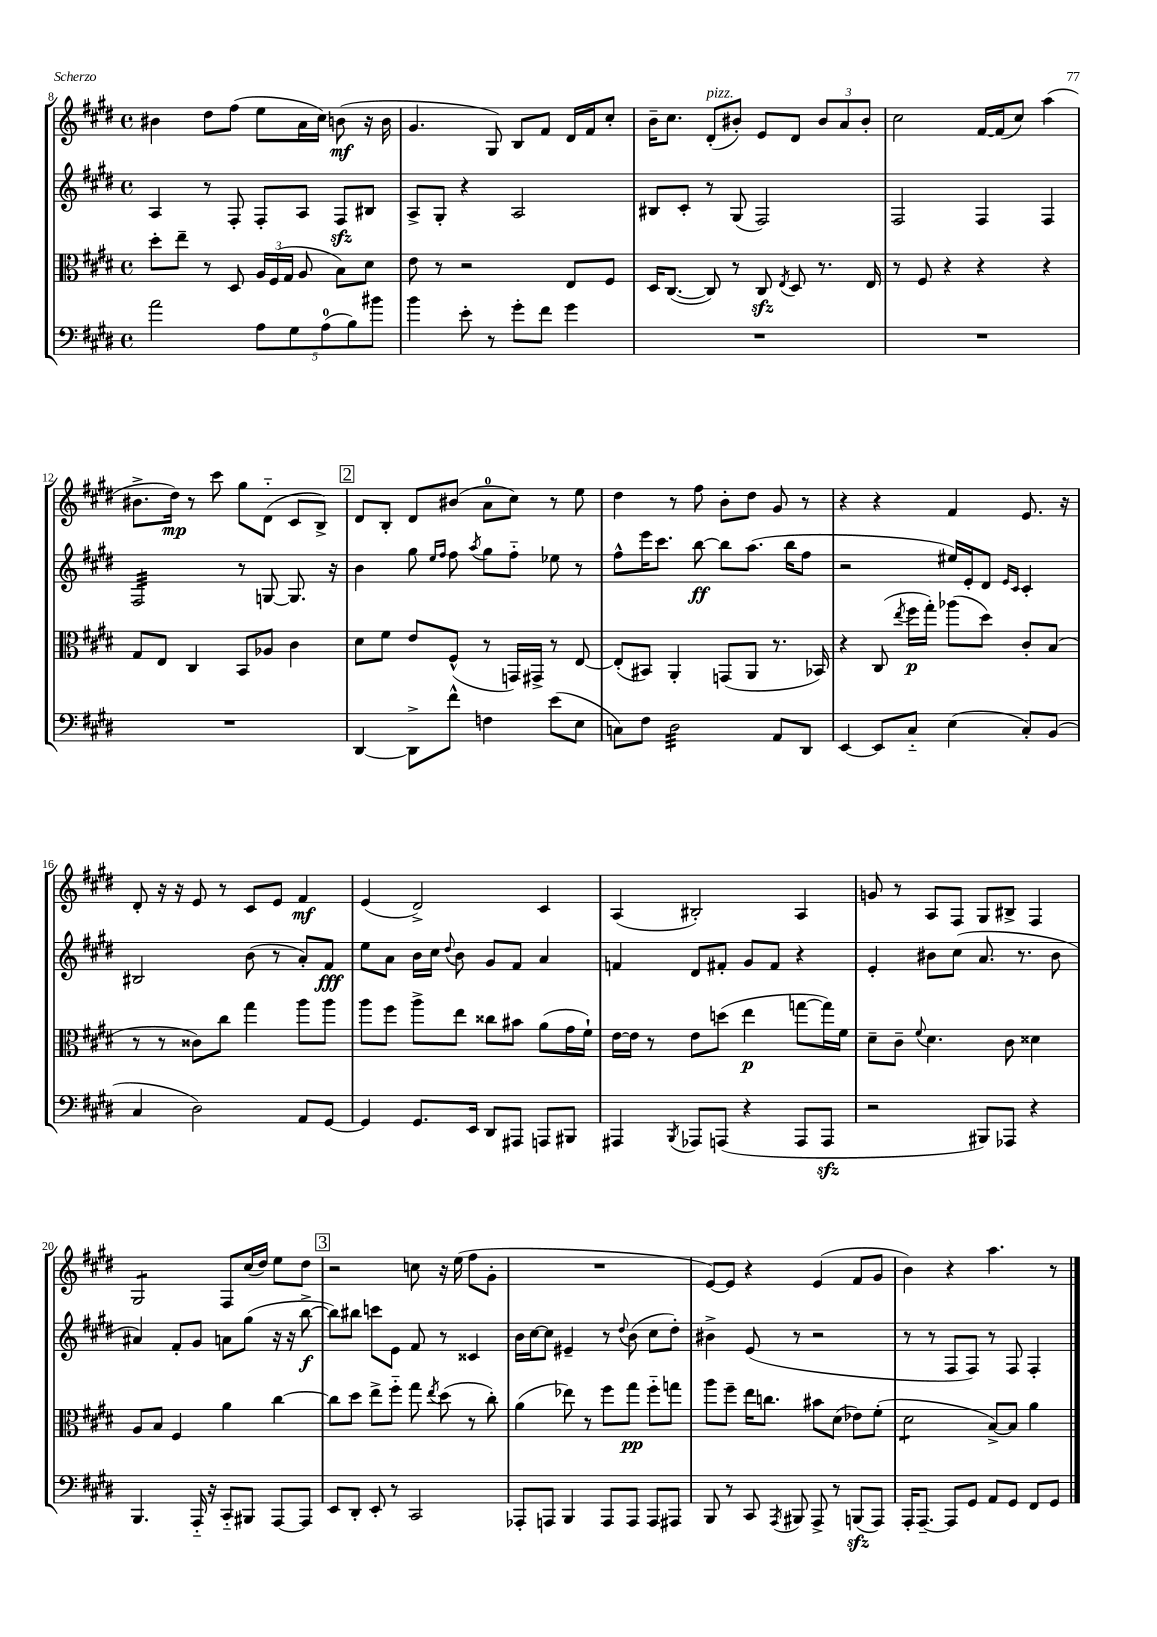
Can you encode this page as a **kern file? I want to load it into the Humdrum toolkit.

**kern	**kern	**kern	**kern
*staff4	*staff3	*staff2	*staff1
*clefF4	*clefC3	*clefG2	*clefG2
*k[f#c#g#d#]	*k[f#c#g#d#]	*k[f#c#g#d#]	*k[f#c#g#d#]
*M4/4	*M4/4	*M4/4	*M4/4
*met(c)	*met(c)	*met(c)	*met(c)
2a	8dd#'	4A	4b#
.	8ee~	.	.
.	8r	8r	8dd#
.	8D#	8F#'	(8ff#
10A	24A	8F#'	8ee
.	(24F#	.	.
.	24G#	.	.
10G#	.	.	.
.	8A	8A	16a
.	.	.	16cc#)
(10A	.	.	.
.	8B)	8F#	(8b
10B)	.	.	.
.	8d#	8B#	16r
10b#	.	.	.
.	.	.	16b
=	=	=	=
4b	8e	8A^	4.g#
.	8r	8G#'	.
8e'	2r	4r	.
8r	.	.	8G#)
8g#'	.	2A	8B
8f#	.	.	8f#
4g#	8E	.	16d#
.	.	.	16f#
.	8F#	.	8cc#'
=	=	=	=
1r	16D#	8B#	16b~
.	([8.C#	.	8.cc#
.	.	8c#'	.
.	8C#])	8r	(8d#'
.	8r	(8G#	8b#')
.	8C#	2F#)	8e
.	8qE	.	.
.	8D#	.	8d#
.	8.r	.	12b#
.	.	.	12a
.	.	.	12b#'
.	16E	.	.
=	=	=	=
1r	8r	2F#	2cc#
.	8F#	.	.
.	4r	.	.
.	4r	4F#	[16f#
.	.	.	(16f#]
.	.	.	8cc#)
.	4r	4F#	(4aa
=	=	=	=
1r	8G#	2F#	8.b#^
.	8E	.	.
.	.	.	16dd#)
.	4C#	.	8r
.	.	.	8ccc#
.	8BB	8r	8gg#
.	8A-	[8G	(8d#'~
.	4c#	8.G]	8c#
.	.	.	8B^)
.	.	16r	.
=	=	=	=
[4DD#	8d#	4b	8d#
.	8f#	.	8B'
8DD#^]	8e	8gg#	8d#
.	.	16qqee	.
.	.	16qqff#	.
8f#^^	(8F#^^	8ff#	(8b#
.	.	8qaa	.
4F	8r	8gg#	8a
.	16GG)	8ff#'~	8cc#)
.	16GG#^	.	.
(8e	8r	8ee-	8r
8E	[8E	8r	8ee
=	=	=	=
8C)	(8E']	8ff#^^	4dd#
8F#	8BB#)	16eee	.
.	.	8.ccc#	.
2D#	4AA'	.	8r
.	.	[8bb	8ff#
.	(8GG	8bb]	8b'
.	8AA	(8.aa	8dd#
8AA	8.r	.	8g#
.	.	16bb	.
8DD#	.	8ff#	8r
.	16BB-)	.	.
=	=	=	=
[4EE	4r	2r	4r
8EE]	(8C#	.	4r
.	8qee	.	.
8C#'~	16ff#	.	.
.	16gg#')	.	.
(4E	(8aa-	16ee#)	4f#
.	.	16e'	.
.	8dd#)	8d#	.
.	.	16qqe	.
.	.	16qqc#	.
8C#')	8c#'	4c#'	8.e
(8BB	(8B	.	.
.	.	.	16r
=	=	=	=
4C#	8r	2B#	8d#'
.	8r	.	16r
.	.	.	16r
2D#)	8c##)	.	8e
.	8cc#	.	8r
.	4gg#	(8b	8c#
.	.	8r	8e
8AA	8aa	8a')	4f#
[8GG#	8aa	8f#	.
=	=	=	=
4GG#]	8aa	8ee	(4e
.	8ff#	8a	.
8.GG#	8aa^	16b	2d#^)
.	.	16cc#	.
.	.	8qqdd#	.
.	8ee	8b	.
16EE	.	.	.
8DD#	8cc##	8g#	.
8AAA#	8b#	8f#	.
8AAA	(8a	4a	4c#
8BBB#	16g#	.	.
.	16f#`)	.	.
=	=	=	=
4AAA#	[16e	4f	(4A
.	16e]	.	.
.	8r	.	.
8qBBB	.	.	.
8AAA-	8e	8d#	2B#')
(8AAA	(8dd	8f#'	.
4r	4ee	8g#	.
.	.	8f#	.
8AAA	[8gg	4r	4A
8AAA	16gg])	.	.
.	16f#	.	.
=	=	=	=
2r	8d#~	4e'	8g
.	8c#~	.	8r
.	8qqf#	.	.
.	4.d#	8b#	8A
.	.	(8cc#	8F#
8BBB#)	.	8.a	8G#
8AAA-	8c#	.	8B#^
.	.	8.r	.
4r	4d##	.	4F#
.	.	8b#	.
=	=	=	=
4.BBB	8A	4a#)	2G#
.	8B	.	.
.	4F#	8f#'	.
16AAA'~	.	8g#	.
16r	.	.	.
8CC#'~	4a	8a	8F#
8BBB#	.	(8gg#	(16cc#
.	.	.	16dd#)
[8AAA	[4cc#	16r	8ee
.	.	16r	.
8AAA]	.	[8bb^	8dd#
=	=	=	=
8EE	8cc#]	8bb])	2r
8DD#'	8dd#	8bb#	.
8EE'	8ee^	8ccc	.
8r	8ff#'~	8e	.
2CC#	8gg#	8f#	8cc
.	8qee	.	.
.	(8dd#	8r	16r
.	.	.	(16ee
.	8r	4c##	8ff#
.	8cc#')	.	8g#'
=	=	=	=
8AAA-'	(4a	16b	1r
.	.	[16cc#	.
8AAA	.	8cc#]	.
4BBB	8ee-)	4e#~	.
.	8r	.	.
8AAA	8ff#	8r	.
.	.	8qqdd#	.
8AAA	8gg#	(8b	.
8AAA	8ff#'~	8cc#	.
8AAA#	8gg	8dd#')	.
=	=	=	=
8BBB	8aa	4b#^	[8e)
8r	8ff#~	.	8e]
8CC#	16ee	(8e	4r
.	8.cc	.	.
8qAAA	.	.	.
8BBB#	.	8r	.
8AAA^	8b#	2r	(4e
8r	(8d#	.	.
(8BBB	8e-)	.	8f#
8AAA)	(8f#'	.	8g#
=	=	=	=
16AAA'	2d#	8r	4b)
[8.AAA~	.	.	.
.	.	8r	.
8AAA]	.	8F#	4r
8GG#	.	8F#)	.
8AA	[8B^)	8r	4.aa
8GG#	8B]	8F#	.
8FF#	4a	4F#'	.
8GG#	.	.	8r
==	==	==	==
*-	*-	*-	*-
